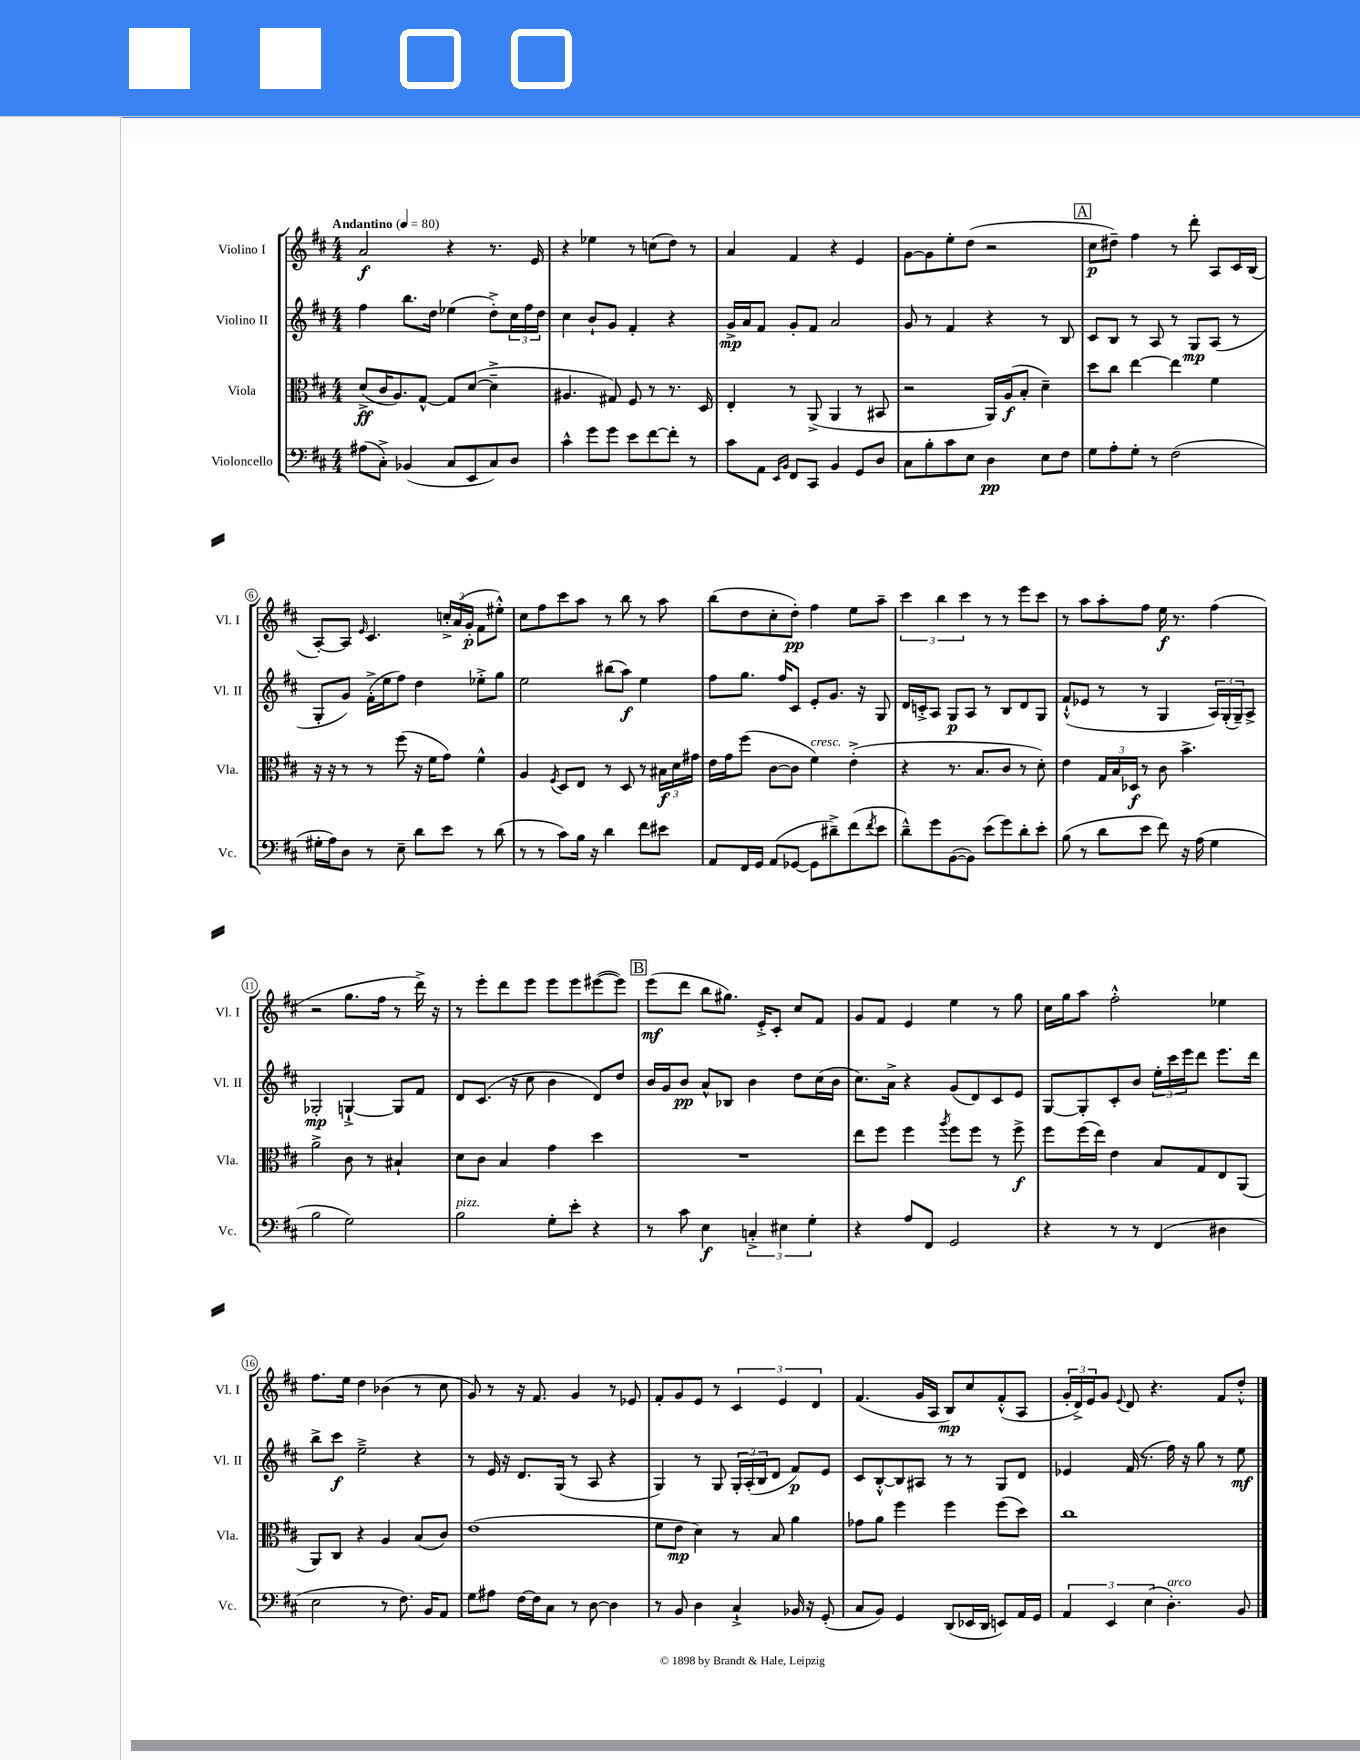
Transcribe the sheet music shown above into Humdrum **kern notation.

**kern	**kern	**kern	**kern
*staff4	*staff3	*staff2	*staff1
*clefF4	*clefC3	*clefG2	*clefG2
*k[f#c#]	*k[f#c#]	*k[f#c#]	*k[f#c#]
*M4/4	*M4/4	*M4/4	*M4/4
*MM80	*MM80	*MM80	*MM80
(8A#	(8d^	4ff#	2a
8C#'^)	16c#	.	.
.	8.A)	.	.
(4BB-	.	8.bb	.
.	[8G^^	.	.
.	.	16dd	.
8C#	8G]	(4ee-	4r
8EE	([8d	.	.
8C#)	4d~^]	8dd'^)	8.r
8D	.	24cc#	.
.	.	24ff#	.
.	.	.	16e
.	.	24dd	.
=	=	=	=
4c#^^	4.A#	4cc#	4r
8g	.	8b`	4ee-
8g	8G#)	8g	.
8e	8F#	4f#'	8r
[8f#	8r	.	(8cc
8f#']	8.r	4r	8dd)
8r	.	.	8r
.	16D	.	.
=	=	=	=
8c#	4E'	16g^	4a
.	.	16a	.
8AA	.	8f#	.
16qqEE	.	.	.
16qqBB	.	.	.
8FF#	8r	8g'	4f#
8CC#	(8AA^	8f#	.
4BB	4AA	2a	4r
8GG	8r	.	4e
8D	8BB#	.	.
=	=	=	=
8C#	2r	8g	[8g
8B'	.	8r	8g]
8c#	.	4f#	8ee'
8E	.	.	(8dd
4D	16AA)	4r	2r
.	(16A	.	.
.	8B'	.	.
8E	4d~)	8r	.
8F#	.	8B	.
=	=	=	=
8G	8dd	8c#	8cc#
8A'	8cc#	8B	8dd#~)
8G'	[4ee	8r	4ff#
8r	.	8A	.
(2F#	4ee]	8r	8r
.	.	8G	8ddd'
.	4f#	(8A	8A
.	.	8r	16c#
.	.	.	(16B
=	=	=	=
16G#'	16r	8G'	[8A')
16A)	16r	.	.
8D	8r	8g)	8A]
.	.	.	16qqe
8r	8r	(16f#'^	4.c#
.	.	16ee	.
8E~	(8ff#	8ff#)	.
8d	16r	4dd	.
.	16f#	.	.
8e	8g)	.	24cc'^
.	.	.	(24a
.	.	.	24g'
8r	4f#^^	8ee-'^	8f#
(8d	.	8gg	8ee#'^^)
=	=	=	=
8r	4A	2ee	8cc#
8r	.	.	8ff#
.	8qF#	.	.
8c#)	8D	.	8ccc#
16B	8E	.	8aa
16r	.	.	.
4d	8r	(8bb#	8r
.	8D	8aa)	8bb
8f#	8r	4ee	8r
8e#	24B#	.	8aa
.	24d	.	.
.	24g#	.	.
=	=	=	=
8AA	16e	8ff#	(8bb
.	16g	.	.
16FF#	(8ff#	8.gg	8dd
16GG	.	.	.
(8AA	[8c#	.	8cc#'
.	.	16ff#	.
[8GG-	8c#]	8c#	8dd')
8GG-]	4f#)	8e'	4ff#
8d#~^)	.	8.g	.
(8f#	(4e'^	.	8ee
.	.	16r	.
8qf#	.	.	.
8e	.	8G	8aa~
=	=	=	=
8d~^^)	4r	16d	6ccc#
.	.	16c'^	.
8g	.	8A	.
.	.	.	6bb
([8BB	8.r	8G	.
.	.	.	6ccc#
8BB])	.	8A	.
.	8.B	.	.
(8e	.	8r	8r
8g)	8c#	8B	8r
8d'	8r	8d	8eee
8e'	8d')	8G	8ccc#
=	=	=	=
(8B	4e	(8f#`^^	8r
8r	.	8e-	8aa
8d	24G	8r	8aa'
.	24B	.	.
.	24D-	.	.
8e	8r	8r	8ff#
8f#)	8c#	4G	16ee
.	.	.	8.r
16r	4.b^	.	.
(16A	.	.	.
4G	.	24A)	(4ff#
.	.	(24G'	.
.	.	24G~)	.
.	.	8A^	.
=	=	=	=
2B	2a^	2G-'	2r
2G)	8c#	[4G`^	8.gg
.	8r	.	.
.	.	.	16ff#
.	4B#`	8G]	8r
.	.	8f#	16ddd^)
.	.	.	16r
=	=	=	=
2B	8d	8d	8r
.	8c#	(8.c#	8eee'
.	4B	.	8ddd
.	.	16r	.
.	.	8cc#	8eee
8G'	4g	4b	8eee
8e'	.	.	8eee
4r	4dd	8d)	([8eee#
.	.	8dd	8eee#])
=	=	=	=
8r	1r	16b	(8eee
.	.	16g	.
8c#	.	8b	8ddd
4E	.	8a^^	8bb
.	.	8B-	8.gg#)
6C'^	.	4b	.
.	.	.	16e'^
.	.	.	8c#'
6E#	.	.	.
.	.	8dd	8cc#
6G'	.	.	.
.	.	(16cc#	8f#
.	.	16b	.
=	=	=	=
4r	8ee	8.cc#)	8g
.	8ff#	.	8f#
.	.	16a^	.
8A	4ff#	4r	4e
8FF#	.	.	.
.	8qaa	.	.
2GG	8ff#	(8g	4ee
.	8ff#	8d)	.
.	8r	8c#	8r
.	8ff#^	8e	8gg
=	=	=	=
4r	8ff#	[8G	16cc#
.	.	.	16gg
.	(16ff#	8G']	8aa
.	16ee)	.	.
8r	4e	8c#'	2ff#'^^
8r	.	8b	.
(4FF#	8B	24ee'	.
.	.	24ccc#	.
.	.	24eee	.
.	8G	8ddd	.
4D#	8E	8.eee	4ee-
.	(8AA	.	.
.	.	16ddd	.
=	=	=	=
2E	8AA)	8bb^	8.ff#
.	8C#	8ccc#	.
.	.	.	16ee
.	4r	2ee~^	4dd
8r	4A	.	(4b-
8.F#)	.	.	.
.	(8B	4r	8r
16BB	.	.	.
8AA	8c#)	.	8cc#
=	=	=	=
8G	(1e	8r	8g)
8A#	.	16e	8r
.	.	16r	.
[16F#	.	8.d	16r
16F#]	.	.	8.f#
8C#	.	.	.
.	.	(16G	.
8r	.	8r	4g
[8D	.	8A	.
4D]	.	4r	8r
.	.	.	8e-
=	=	=	=
8r	8f#	4G)	8f#'
8BB	8e	.	8g
4D	4d)	8r	8e
.	.	8G	8r
4C#`^	8r	24G'	6c#
.	.	(24A'	.
.	.	24B	.
.	8B	8d	.
.	.	.	6e
16BB-	4a	8f#)	.
16r	.	.	.
.	.	.	6d
(8GG'	.	8e	.
=	=	=	=
8C#	8g-	8c#	(4.f#
8BB)	8a	[8B'^^	.
4GG	4ff#	8B]	.
.	.	8A#	16g
.	.	.	16A
(8DD	4ff#	8r	8B)
16EE-	.	8r	8cc#
16DD	.	.	.
8EE)	(8ff#	8G	(8f#'^^
16AA	8dd)	8d	8A
16GG	.	.	.
=	=	=	=
6AA	1cc#	4e-	24g'
.	.	.	24d^)
.	.	.	24e
.	.	.	8g
6EE	.	.	.
.	.	.	8qqe
.	.	(16f#	8d
.	.	8.r	.
(6E	.	.	.
.	.	.	4.r
4.D')	.	16ff#)	.
.	.	16r	.
.	.	8gg	.
.	.	8r	8f#
8BB	.	8ee	8dd'^^
==	==	==	==
*-	*-	*-	*-
